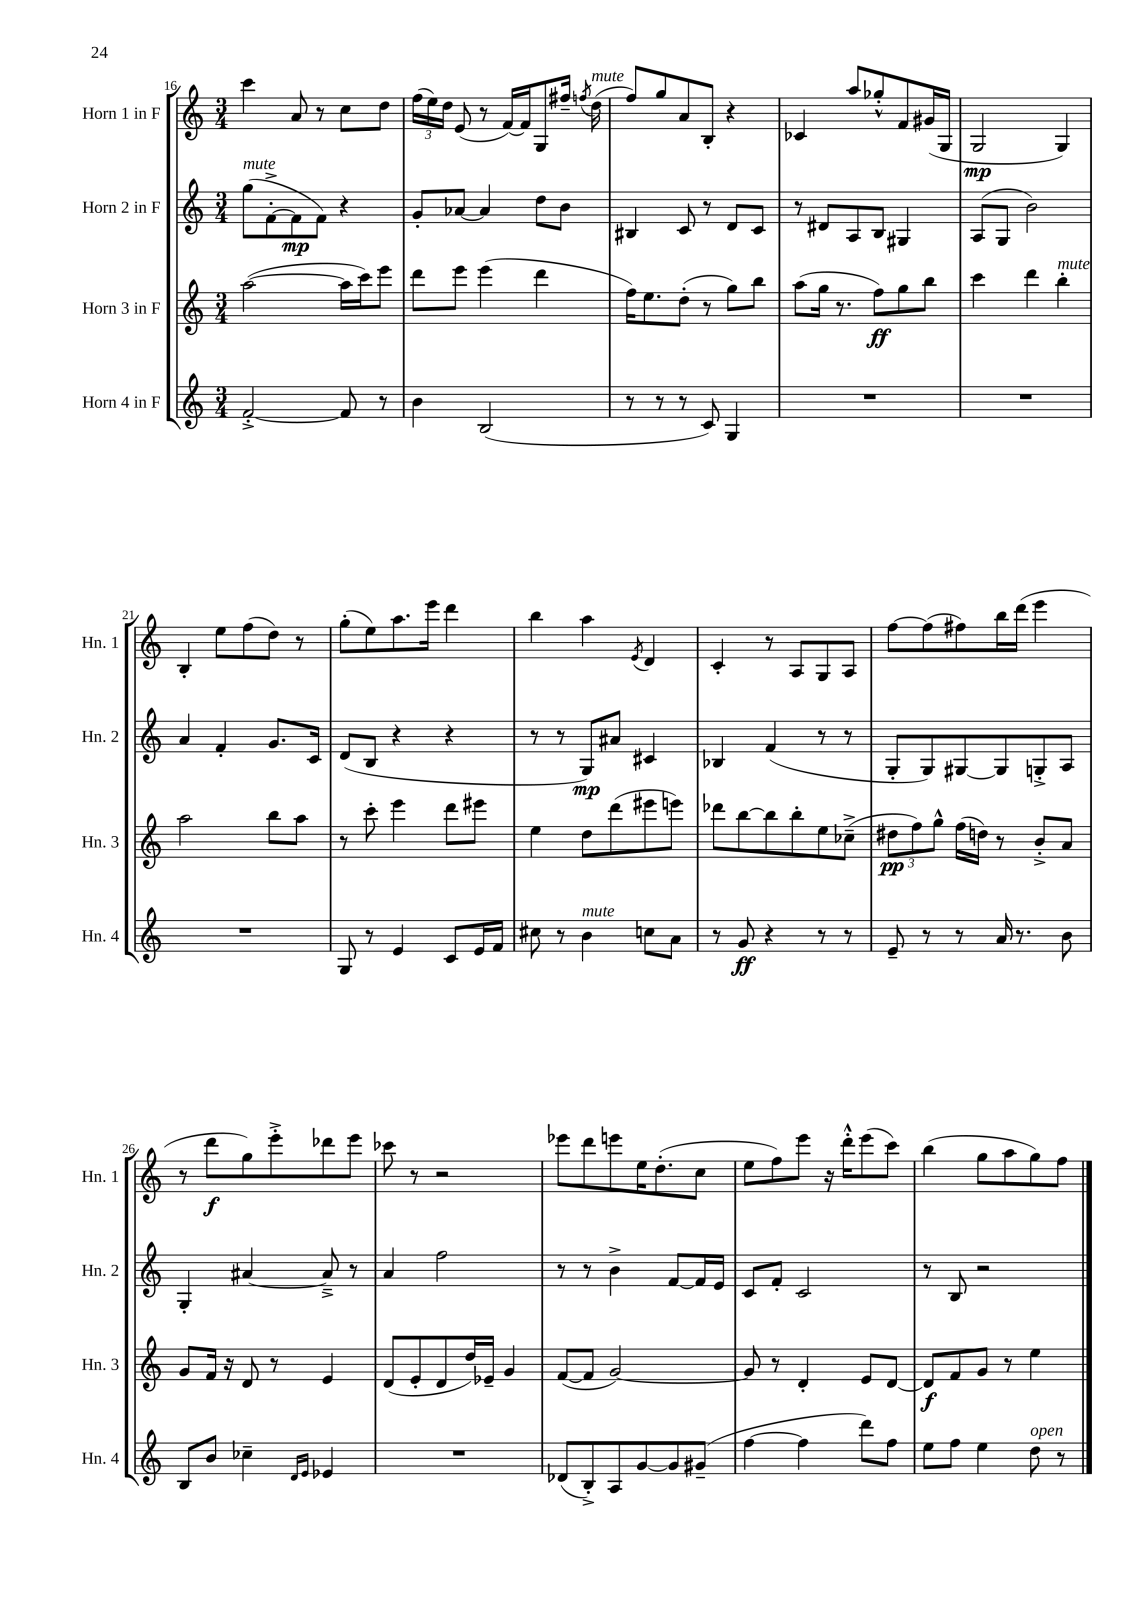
<<
\new StaffGroup <<
\new Staff = "s0" \with { instrumentName = "Horn 1 in F" shortInstrumentName = "Hn. 1" } {
    \clef treble \key c \major \numericTimeSignature \time 3/4
    \autoBeamOff c'''4 a'8 r8 c''8[ d''8] |
    \tuplet 3/2 { f''16[( e''16) d''16] } e'8( r8 f'16[~) f'16 g8 fis''16]-- \acciaccatura { f''8 } d''16^\markup { \italic "mute" }( |
    f''8[) g''8 a'8 b8]-. r4 |
    ces'4 a''8[ ges''8-.-^ f'8 gis'16( g16] |
    g2\mp g4) |
    b4-. e''8[ f''8( d''8]) r8 |
    g''8[-.( e''8) a''8. e'''16] d'''4 |
    b''4 a''4 \acciaccatura { e'8 } d'4 |
    c'4-. r8 a8[ g8 a8] |
    f''8[~ f''8( fis''8) b''16 d'''16]( e'''4 |
    r8 d'''8[\f g''8) e'''8-.-> des'''8 e'''8] |
    ces'''8 r8 r2 |
    ees'''8[ d'''8 e'''8 e''16 d''8.-.( c''8] |
    e''8[ f''8) e'''8] r16 d'''16[-.-^ e'''8( c'''8]) |
    b''4( g''8[ a''8 g''8) f''8] \bar "|." |
}
\new Staff = "s1" \with { instrumentName = "Horn 2 in F" shortInstrumentName = "Hn. 2" } {
    \clef treble \key c \major \numericTimeSignature \time 3/4
    \autoBeamOff g''8[^\markup { \italic "mute" }( f'8~-.-> f'8\mp f'8]) r4 |
    g'8[-. aes'8]~ aes'4 d''8[ b'8] |
    bis4 c'8 r8 d'8[ c'8] |
    r8 dis'8[ a8 b8] gis4 |
    a8[( g8] b'2) |
    a'4 f'4-. g'8.[ c'16] |
    d'8[( b8] r4 r4 |
    r8 r8 g8[\mp) ais'8] cis'4 |
    bes4 f'4( r8 r8 |
    g8[-. g8) gis8~ gis8 g8-.-> a8] |
    g4-. ais'4~ ais'8---> r8 |
    a'4 f''2 |
    r8 r8 b'4-> f'8[~ f'16 e'16] |
    c'8[ f'8]-. c'2 |
    r8 b8 r2 \bar "|." |
}
\new Staff = "s2" \with { instrumentName = "Horn 3 in F" shortInstrumentName = "Hn. 3" } {
    \clef treble \key c \major \numericTimeSignature \time 3/4
    \autoBeamOff a''2~( a''16[ c'''16) e'''8] |
    d'''8[ e'''8] e'''4( d'''4 |
    f''16[) e''8. d''8]-.( r8 g''8[) b''8] |
    a''8[( g''16] r8. f''8[\ff) g''8 b''8] |
    c'''4 d'''4 b''4-.^\markup { \italic "mute" } |
    a''2 b''8[ a''8] |
    r8 c'''8-. e'''4 d'''8[ eis'''8] |
    e''4 d''8[ d'''8( eis'''8 e'''8]) |
    des'''8[ b''8~ b''8 b''8-. e''8 ces''8]--->( |
    \tuplet 3/2 { dis''8[\pp f''8) g''8]-^ } f''16[( d''16]) r8 b'8[-.-> a'8] |
    g'8[ f'16] r16 d'8 r8 e'4 |
    d'8[( e'8-. d'8 d''16) ees'16]-- g'4 |
    f'8[~( f'8] g'2~) |
    g'8 r8 d'4-. e'8[ d'8]~ |
    d'8[\f f'8 g'8] r8 e''4 \bar "|." |
}
\new Staff = "s3" \with { instrumentName = "Horn 4 in F" shortInstrumentName = "Hn. 4" } {
    \clef treble \key c \major \numericTimeSignature \time 3/4
    \autoBeamOff f'2~-.-> f'8 r8 |
    b'4 b2( |
    r8 r8 r8 c'8) g4 |
    R2. |
    R2. |
    R2. |
    g8 r8 e'4 c'8[ e'16 f'16] |
    cis''8 r8 b'4^\markup { \italic "mute" } c''8[ a'8] |
    r8 g'8\ff r4 r8 r8 |
    e'8-- r8 r8 a'16 r8. b'8 |
    b8[ b'8] ces''4-- \grace { d'16[ e'16] } ees'4 |
    R2. |
    des'8[( b8-.->) a8 g'8~ g'8 gis'8]--( |
    f''4~ f''4 d'''8[) f''8] |
    e''8[ f''8] e''4 d''8^\markup { \italic "open" } r8 \bar "|." |
}
>>
>>
\layout { \context { \Score currentBarNumber = #16 } }
